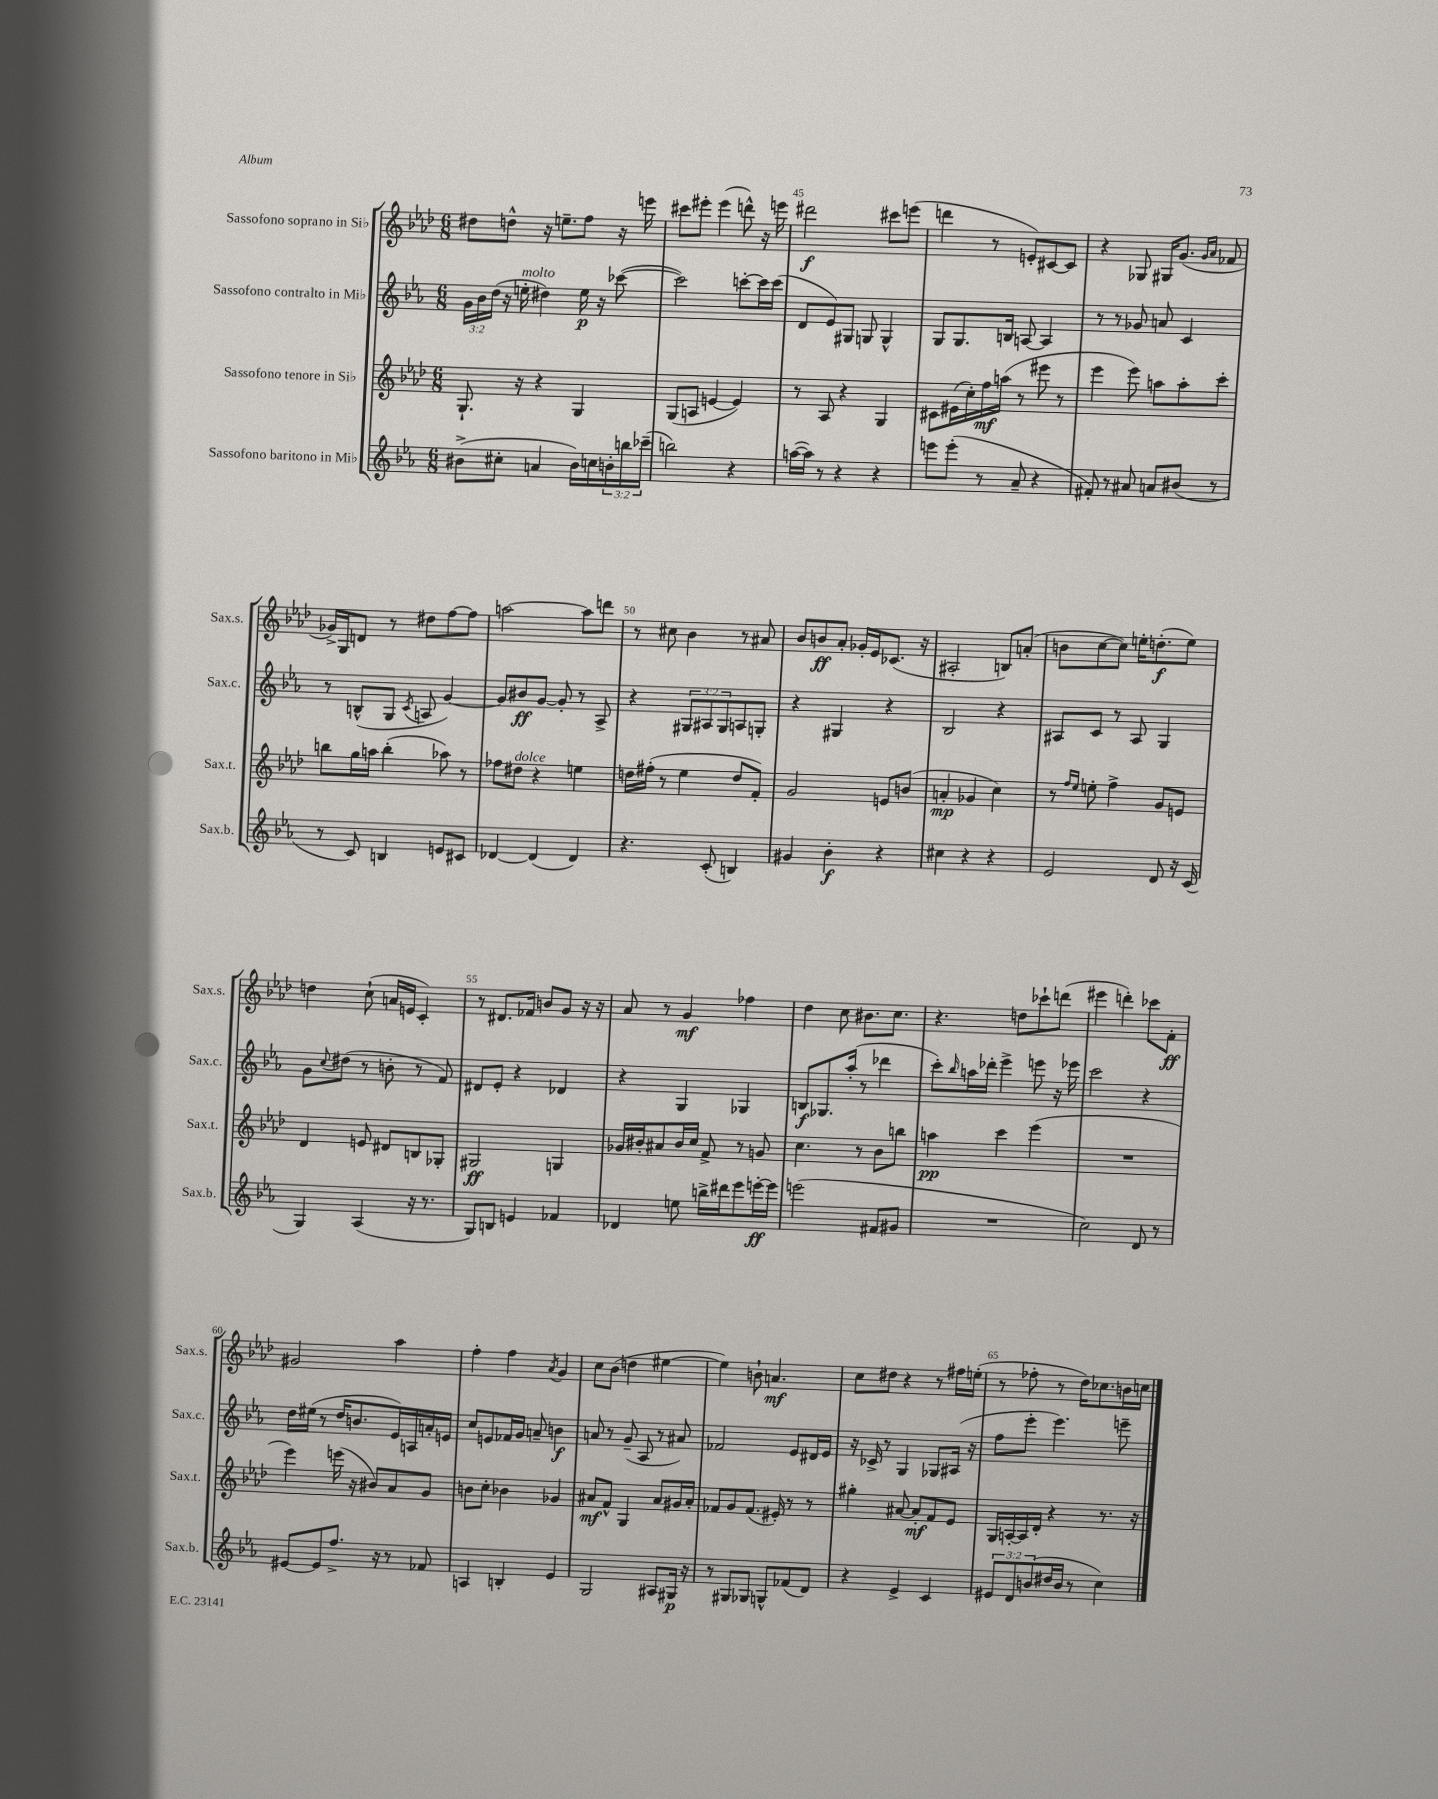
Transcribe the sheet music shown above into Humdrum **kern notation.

**kern	**dynam	**kern	**dynam	**kern	**dynam	**kern	**dynam
*part4	*part4	*part3	*part3	*part2	*part2	*part1	*part1
*staff4	*staff4	*staff3	*staff3	*staff2	*staff2	*staff1	*staff1
*I"Sassofono baritono in Mi♭	*	*I"Sassofono tenore in Si♭	*	*I"Sassofono contralto in Mi♭	*	*I"Sassofono soprano in Si♭	*
*I'Sax.b.	*	*I'Sax.t.	*	*I'Sax.c.	*	*I'Sax.s.	*
*clefG2	*	*clefG2	*	*clefG2	*	*clefG2	*
*k[b-e-a-]	*	*k[b-e-a-d-]	*	*k[b-e-a-]	*	*k[b-e-a-d-]	*
*M6/8	*	*M6/8	*	*M6/8	*	*M6/8	*
=43	=43	=43	=43	=43	=43	=43	=43
(8b#X^\L	.	8.G`/	.	24g\LL	.	8dd#X\L	.
.	.	.	.	24b-\	.	.	.
.	.	.	.	(24dd\JJ	.	.	.
8cc#X'\J	.	.	.	16r	.	8ddn^^\J	.
!	!	!	!	!LO:TX:a:i:t=molto	!	!	!
.	.	16r	.	16een'\	.	.	.
4an/	.	4r	.	4dd#X\)	.	16r	.
.	.	.	.	.	.	8.een~\L	.
16b#\LL)	.	4G/	.	16ee\	p	8ff\J	.
16ccn\	.	.	.	16r	.	.	.
24bn'\	.	.	.	([8ccc-X\	.	16r	.
24bbn\	.	.	.	.	.	.	.
.	.	.	.	.	.	16eeen\	.
(24ccc-X~\JJ	.	.	.	.	.	.	.
=44	=44	=44	=44	=44	=44	=44	=44
2bbn\)	.	(8G/L	.	2ccc-\])	.	8ccc#X\L	.
.	.	8An/J	.	.	.	8eee#X'\J	.
.	.	[4en/	.	.	.	(4eee#\	.
4r	.	4e/])	.	[8cccn'\L	.	8dddn^^\)	.
.	.	.	.	16ccc\L]	.	16r	.
.	.	.	.	(16ccc\JJ	.	16eeen\	.
=45	=45	=45	=45	=45	=45	=45	=45
([16aan\LL	.	8r	.	8d/L	.	2ddd#X\	f
16aa\JJ])	.	.	.	.	.	.	.
8r	.	8A-/	.	8e-/)	.	.	.
4r	.	4r	.	8G#X/J	.	.	.
.	.	.	.	8Gn/	.	.	.
4r	.	4G/	.	4G^^/	.	8ccc#X\L	.
.	.	.	.	.	.	(8eeen\J	.
=46	=46	=46	=46	=46	=46	=46	=46
8eeen\L	.	8c#X\L	.	8G/L	.	4dddn\	.
(8eee'\J	.	(16e#X\L	.	8.G/	.	.	.
.	.	16cc'\)	.	.	.	.	.
8r	.	16ff\	mf	.	.	8r	.
.	.	(16aan\JJ	.	16Bn/Jk	.	.	.
8a-~/	.	8r	.	[8An/	.	8en'/L)	.
4r	.	8eee#X\	.	4A/]	.	[8c#X/	.
.	.	8r	.	.	.	8c#/J]	.
=47	=47	=47	=47	=47	=47	=47	=47
8f#X'/)	.	4eee-\	.	8r	.	4r	.
8r	.	.	.	8r	.	.	.
8a#X/	.	8eee-\)	.	8g-X/	.	8G-X/	.
8an/L	.	8aan\L	.	8an/	.	16G#X/KL	.
.	.	.	.	.	.	(8.g/J	.
(8b#X/J	.	8aa'\	.	4c/	.	.	.
.	.	.	.	.	.	16qqg/LL	.
.	.	.	.	.	.	16qqa-/JJ	.
8r	.	8ccc'\J	.	.	.	8f-X/	.
!!LO:LB:g=z
=48	=48	=48	=48	=48	=48	=48	=48
8r	.	8bbn\L	.	8r	.	16g-X^/LL)	.
.	.	.	.	.	.	16G/J	.
8c/)	.	16gg\L	.	(8Bn^^/L	.	8dn/J	.
.	.	16aan\JJ	.	.	.	.	.
4Bn/	.	(4bb'\	.	8G/J	.	8r	.
.	.	.	.	8qc/	.	.	.
.	.	.	.	8An/	.	8dd#X\L	.
8en/L	.	8aa-X\)	.	[4g/)	.	[8ff\	.
8c#X/J	.	8r	.	.	.	8ff\J]	.
=49	=49	=49	=49	=49	=49	=49	=49
[4d-X/	.	8ff-X\L	.	8g/L]	.	[2aan\	.
!	!	!LO:TX:a:i:t=dolce	!	!	!	!	!
.	.	8dd#X\J	.	8b#X/	ff	.	.
(4d-/]	.	4r	.	[8g/J	.	.	.
.	.	.	.	8g'/]	.	.	.
4d-/)	.	4een\	.	8r	.	8aa\L]	.
.	.	.	.	8A-^/	.	8dddn\J	.
=50	=50	=50	=50	=50	=50	=50	=50
4.r	.	16ddn\LL	.	4r	.	8r	.
.	.	(16ff#X'\JJ	.	.	.	.	.
.	.	8r	.	.	.	8cc#X\	.
.	.	4ee-\	.	12G#X/L	.	4b-\	.
.	.	.	.	12A#X/	.	.	.
(8c'/	.	.	.	.	.	.	.
.	.	.	.	12G#/	.	.	.
4Bn/)	.	8dd/L	.	8An/	.	8r	.
.	.	8f'/J)	.	8Gn'/J	.	8a#X/	.
=51	=51	=51	=51	=51	=51	=51	=51
4g#X/	.	2g/	.	4r	.	8b-/L	.
.	.	.	.	.	.	8bn/	ff
4b-'\	f	.	.	4G#X/	.	8a-'/J	.
.	.	.	.	.	.	16g-X'/LL	.
.	.	.	.	.	.	16e-/J	.
4r	.	8en/L	.	4r	.	(8.c-X/J	.
.	.	(8bn/J	.	.	.	.	.
.	.	.	.	.	.	16r	.
=52	=52	=52	=52	=52	=52	=52	=52
4cc#X\	.	4an'/	mp	2B-/	.	2A#X'/	.
4r	.	4g-X/	.	.	.	.	.
4r	.	4cc\)	.	4r	.	8Bn/L)	.
.	.	.	.	.	.	(8an'/J	.
=53	=53	=53	=53	=53	=53	=53	=53
2e-/	.	8r	.	8A#X/L	.	8bn\L	.
.	.	16qqff/LL	.	.	.	.	.
.	.	16qqee-/JJ	.	.	.	.	.
.	.	8een'\	.	8c/J	.	[8cc\	.
.	.	4ff^\	.	8r	.	8cc\J])	.
.	.	.	.	8A#/	.	16een'\KL	.
.	.	.	.	.	.	(8.ddn'\	f
8d/	.	8g/L	.	4G/	.	.	.
16r	.	8en/J	.	.	.	8ee\J)	.
(16c/	.	.	.	.	.	.	.
!!LO:LB:g=z
=54	=54	=54	=54	=54	=54	=54	=54
4G/)	.	4d-/	.	8g\L	.	4ddn\	.
.	.	.	.	8qqcc/	.	.	.
.	.	.	.	(8dd#X\J	.	.	.
(4A-/	.	8en/	.	8r	.	(8cc`\	.
.	.	8d#X/L	.	8bn'\	.	16an/LL	.
.	.	.	.	.	.	16en/JJ	.
16r	.	8Bn/	.	8r	.	4c'/)	.
8.r	.	.	.	.	.	.	.
.	.	8G-X'/J	.	8f/)	.	.	.
=55	=55	=55	=55	=55	=55	=55	=55
8G/L)	.	2G#X/	ff	8d#X/L	.	8r	.
8Bn/J	.	.	.	8e-'/J	.	8.d#X/L	.
4en/	.	.	.	4r	.	.	.
.	.	.	.	.	.	16f-X/Jk	.
.	.	.	.	.	.	8bn/L	.
4f-X/	.	4Gn/	.	4d-X/	.	8g/J	.
.	.	.	.	.	.	16r	.
.	.	.	.	.	.	16r	.
=56	=56	=56	=56	=56	=56	=56	=56
4d-X/	.	16g-X/LL	.	4r	.	8a-/	.
.	.	16b#X'/J	.	.	.	.	.
.	.	8a#X/	.	.	.	8r	.
8een\	.	16b#/L	.	4G/	.	4g/	mf
.	.	16cc/JJ	.	.	.	.	.
16bbn^\LL	.	8f^/	.	.	.	.	.
16ddd#X\J	.	.	.	.	.	.	.
8eee-\	.	8r	.	4G-X/	.	4ff-X\	.
[16eeen'\L	ff	8gn/	.	.	.	.	.
16eee\JJ]	.	.	.	.	.	.	.
=57	=57	=57	=57	=57	=57	=57	=57
(2eeen\	.	4.cc\	.	8Bn/L	f	4dd-\	.
.	.	.	.	8.G-X/	.	.	.
.	.	.	.	.	.	8cc\	.
.	.	.	.	(16aa-'/Jk	.	.	.
.	.	8r	.	8r	.	8.b#X\L	.
8f#X/L	.	8b-\L	.	4ddd-X\	.	.	.
.	.	.	.	.	.	8.cc\J	.
8g#X/J	.	8bbn\J	.	.	.	.	.
=58	=58	=58	=58	=58	=58	=58	=58
2.r	.	4aan\	pp	8ccc'\L)	.	4.r	.
.	.	.	.	16qqbb-/	.	.	.
.	.	.	.	16aan\L	.	.	.
.	.	.	.	16ddd-X'\JJ	.	.	.
.	.	4ccc\	.	4eee-^\	.	.	.
.	.	.	.	.	.	8ddn\L	.
.	.	(4eee-\	.	8eeen\	.	8ccc-X`\	.
.	.	.	.	16r	.	(8dddn\J	.
.	.	.	.	16eee-X\	.	.	.
=59	=59	=59	=59	=59	=59	=59	=59
2cc\)	.	2.r	.	2ccc\	.	4eee#X\	.
.	.	.	.	.	.	4dddn'\)	.
8d/	.	.	.	4r	.	8ccc-X\L	.
8r	.	.	.	.	.	8f'\J	ff
!!LO:LB:g=z
=60	=60	=60	=60	=60	=60	=60	=60
[8e#X/L	.	4eee-\)	.	16dd\LL	.	2g#X/	.
.	.	.	.	(16ee#X\JJ	.	.	.
8e#/]	.	.	.	8r	.	.	.
8.ff^/J	.	(16eeen\	.	16dd/KL	.	.	.
.	.	16r	.	8.bn/	.	.	.
.	.	8b#X/L)	.	.	.	.	.
16r	.	.	.	.	.	.	.
8r	.	8a-/	.	16e-/L)	.	4aa-\	.
.	.	.	.	16An/	.	.	.
8f-X/	.	8g/J	.	16an'/	.	.	.
.	.	.	.	16en/JJ	.	.	.
=61	=61	=61	=61	=61	=61	=61	=61
4An/	.	8bn\L	.	8cc/L	.	4ff'\	.
.	.	8cc'\J	.	8en/	.	.	.
4Bn'/	.	4b-X\	.	16f-X/L	.	4ff\	.
.	.	.	.	16g/JJ	.	.	.
.	.	.	.	8an~/	.	.	.
.	.	.	.	.	.	8qa-/	.
4e-/	.	4g-X/	.	4bn\	f	4g/	.
=62	=62	=62	=62	=62	=62	=62	=62
2G/	.	8a#X/L	mf	8an/	.	8cc\L	.
.	.	8f^^/J	.	8r	.	(8b-\J	.
.	.	4G/	.	(8g~/	.	4ddn\	.
.	.	.	.	8A-/	.	.	.
8A#X/L	.	8a#/L	.	8r	.	[4ee#X\	.
16G#X/Jk	p	16g#X/L	.	8a#X/)	.	.	.
16r	.	16a#'/JJ	.	.	.	.	.
=63	=63	=63	=63	=63	=63	=63	=63
8r	.	8f-X/L	.	2f-X/	.	4ee#\])	.
8G#X/L	.	8g/	.	.	.	.	.
8G-X/J	.	(8.f-/J	.	.	.	8bn`\	.
8Gn^^/L	.	.	.	.	.	4.an/	mf
.	.	16e#X'/)	.	.	.	.	.
(8f-X/	.	8r	.	8e-/L	.	.	.
8d/J)	.	8r	.	16d#X/L	.	.	.
.	.	.	.	16e-/JJ	.	.	.
=64	=64	=64	=64	=64	=64	=64	=64
4r	.	4gg#X'\	.	16r	.	8cc\L	.
.	.	.	.	16c-X^/	.	.	.
.	.	.	.	8r	.	8dd#X\J	.
4e-^/	.	[8a#X/	.	4G/	.	4r	.
.	.	8a#'/L]	mf	.	.	.	.
4c/	.	8f/	.	8G-X/L	.	8r	.
.	.	8e-/J	.	(16A#X/Jk	.	16ff#X\LL	.
.	.	.	.	16r	.	(16een'\JJ	.
=65	=65	=65	=65	=65	=65	=65	=65
12e#X/L	.	16G/LL	.	8ff\L	.	8r	.
.	.	[16An'/	.	.	.	.	.
12d/	.	.	.	.	.	.	.
.	.	16A/]	.	8eee-'\J	.	8ff-X'\	.
(12bn/	.	.	.	.	.	.	.
.	.	16d-'/JJ	.	.	.	.	.
16dd#X/L	.	4r	.	4.eee-\)	.	8r	.
16b/JJ	.	.	.	.	.	.	.
8r	.	.	.	.	.	16dd-\KL)	.
.	.	.	.	.	.	8.cc-X\	.
4cc\)	.	8.r	.	.	.	.	.
.	.	.	.	8eeen~\	.	16bn\L	.
.	.	16r	.	.	.	16ccn\JJ	.
==	==	==	==	==	==	==	==
*-	*-	*-	*-	*-	*-	*-	*-
